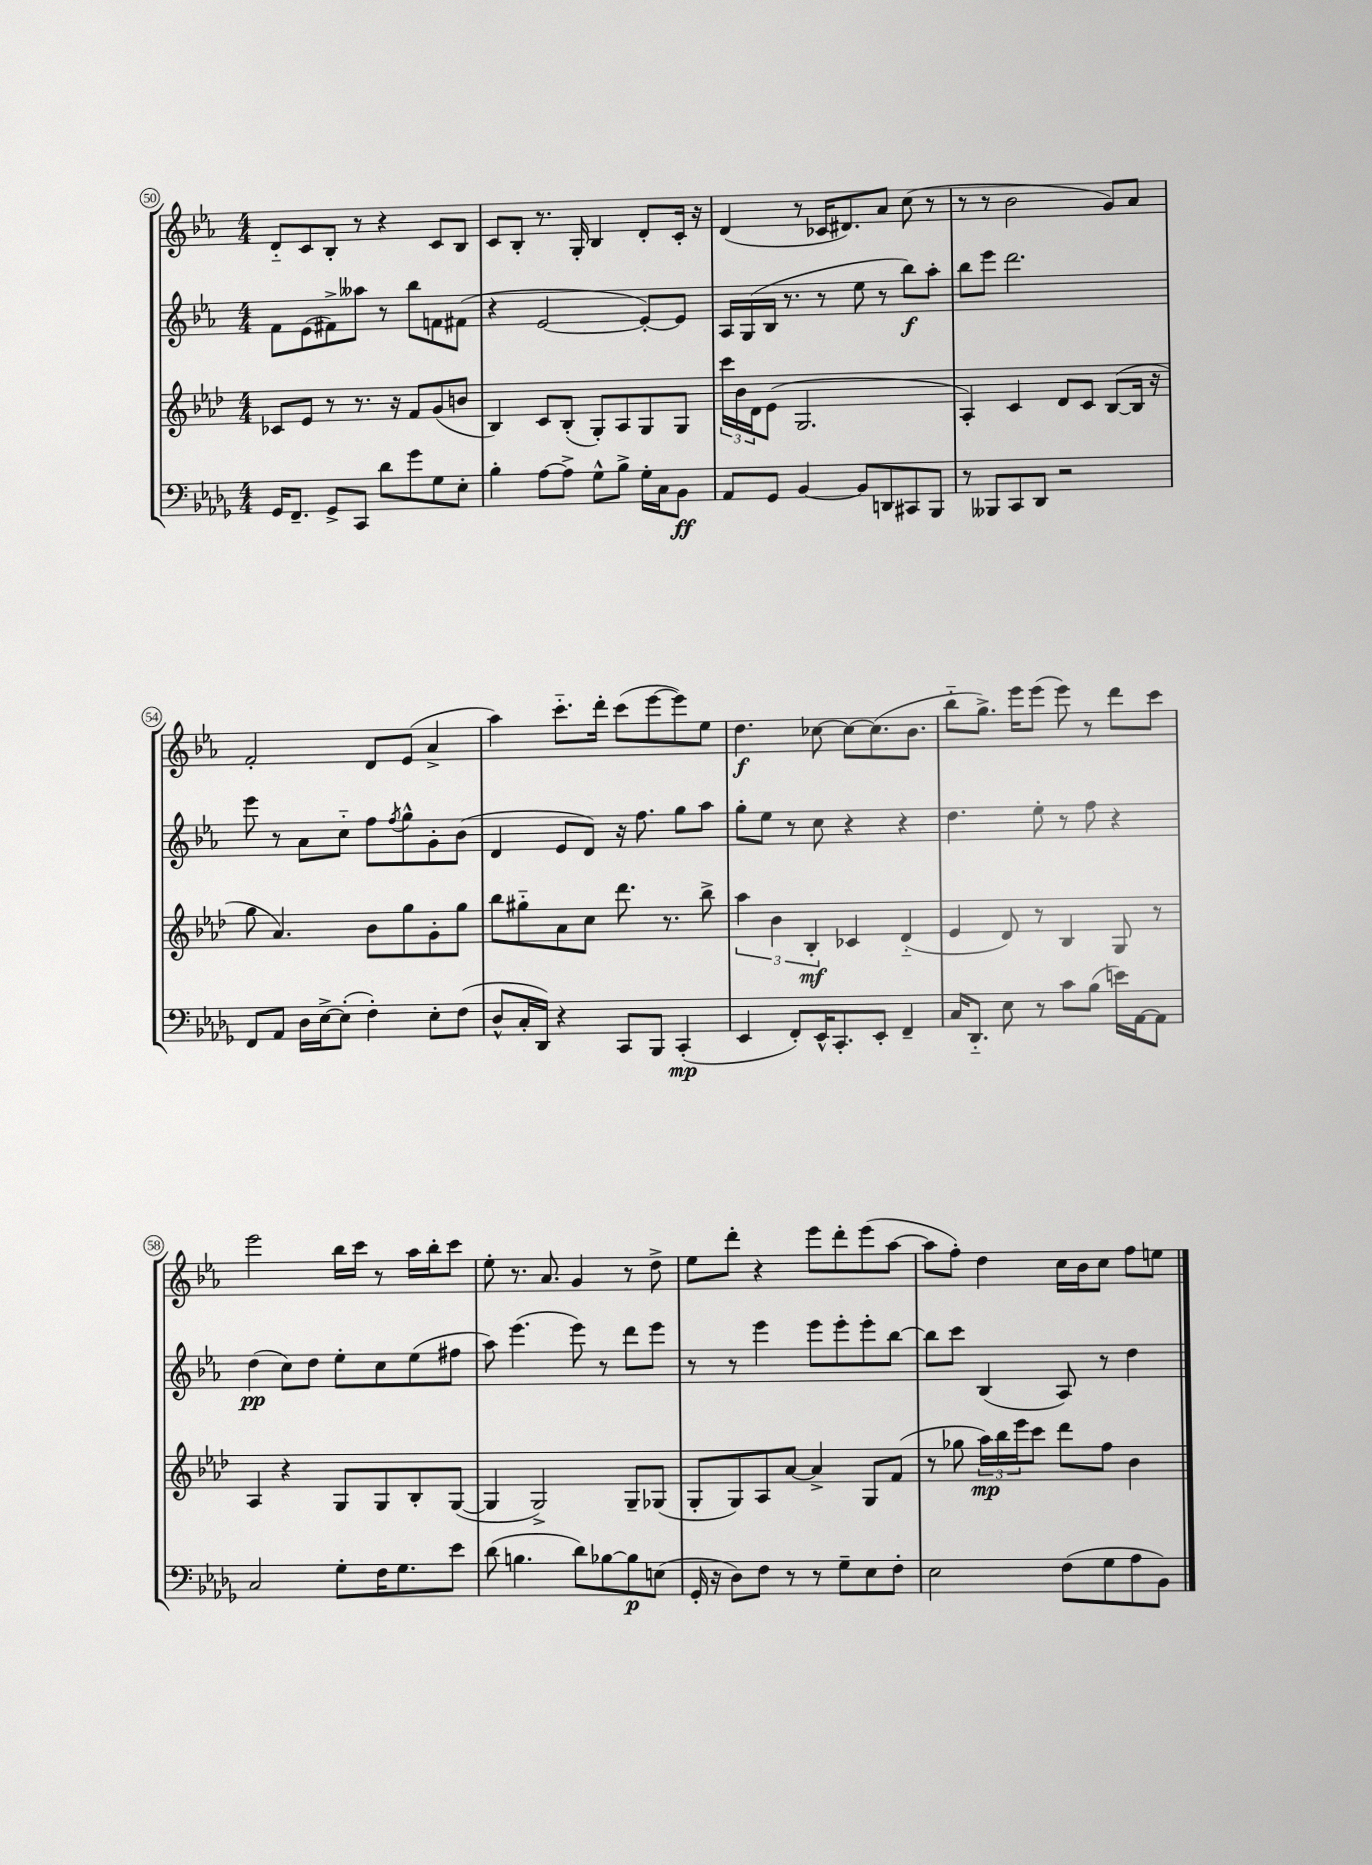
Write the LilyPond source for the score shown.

<<
\new StaffGroup <<
\new Staff = "s0" {
    \clef treble \key ees \major \numericTimeSignature \time 4/4
    d'8-_ c'8 bes8-. r8 r4 c'8 bes8 |
    c'8 bes8-. r8. g16-. bes4 d'8-. c'16-. r16 |
    d'4( r8 ces'16 dis'8.) aes'8 c''8( r8 |
    r8 r8 bes'2 g'8) aes'8 |
    f'2-. d'8 ees'8( aes'4-> |
    aes''4) c'''8.-_ d'''16-. c'''8( ees'''8~ ees'''8) ees''8 |
    d''4.\f ces''8~ ces''8~ ces''8.( bes'8. |
    bes''8-_ g''8.->) ees'''16 ees'''8( ees'''8) r8 d'''8 c'''8 |
    ees'''2 bes''16 c'''16 r8 aes''16 bes''16-. c'''8 |
    ees''8-. r8. aes'8. g'4 r8 d''8-> |
    ees''8 d'''8-. r4 ees'''8 d'''8-. ees'''8( aes''8~ |
    aes''8 f''8-.) d''4 c''16 bes'16 c''8 f''8 e''8 \bar "|." |
}
\new Staff = "s1" {
    \clef treble \key ees \major \numericTimeSignature \time 4/4
    f'8 ees'8( fis'8->) aeses''8 r8 bes''8 f'8 fis'8( |
    r4 ees'2~ ees'8~-.) ees'8 |
    aes16 g16( bes16 r8. r8 ees''8 r8 bes''8\f) aes''8-. |
    bes''8 ees'''8 d'''2. |
    ees'''8 r8 aes'8 c''8-_ f''8 \acciaccatura { f''8 } g''8-^ g'8-. bes'8( |
    d'4 ees'8 d'8) r16 f''8. g''8 aes''8 |
    g''8-. ees''8 r8 c''8 r4 r4 |
    d''4. ees''8-. r8 f''8 r4 |
    d''4\pp( c''8) d''8 ees''8-. c''8 ees''8( fis''8 |
    aes''8) ees'''4.( ees'''8) r8 d'''8 ees'''8 |
    r8 r8 ees'''4 ees'''8 ees'''8-. ees'''8-. bes''8~ |
    bes''8 c'''8 bes4( aes8) r8 d''4 \bar "|." |
}
\new Staff = "s2" {
    \clef treble \key aes \major \numericTimeSignature \time 4/4
    ces'8 ees'8 r8 r8. r16 f'8 g'8( b'8 |
    bes4) c'8 bes8-.( g8-.) aes8 g8 g8 |
    \tuplet 3/2 { c'''16 bes'16 des'16 } ees'8( g2. |
    aes4-.) c'4 des'8 c'8 bes8~( bes16 r16 |
    g''8 aes'4.) bes'8 g''8 g'8-. g''8 |
    bes''8 gis''8-_ aes'8 c''8 des'''8. r8. bes''8-> |
    \tuplet 3/2 { aes''4 bes'4 bes4-.\mf } ces'4 des'4-_( |
    ees'4 des'8) r8 bes4 g8 r8 |
    aes4 r4 g8 g8 bes8-. g8~( |
    g4 g2->) g8-- ges8( |
    g8-. g8) aes8 aes'8~ aes'4-> g8 f'8( |
    r8 ges''8 \tuplet 3/2 { aes''16\mp) bes''16 ees'''16 } c'''8 des'''8 f''8 bes'4 \bar "|." |
}
\new Staff = "s3" {
    \clef bass \key des \major \numericTimeSignature \time 4/4
    ges,16 f,8.-- ges,8-> c,8 des'8 ges'8 ges8 ees8-. |
    bes4-. aes8~ aes8-> ges8-^ bes8-> ges16-. c16 bes,8\ff |
    aes,8 ges,8 bes,4~ bes,8 d,8 cis,8 bes,,8 |
    r8 beses,,8 c,8 des,8 r2 |
    f,8 aes,8 des16 ees16~-> ees8-.( f4-.) ees8-. f8( |
    des8-^ c16-. des,16) r4 c,8 bes,,8 c,4-.\mp( |
    ees,4 f,8-.) ees,16-^ c,8.-. ees,8-. f,4-- |
    c16 des,8.-_ ees8 r8 c'8 bes8( e'16) aes,16~ aes,8 |
    c2 ges8-. f16 ges8. ees'8 |
    des'8( b4. des'8) bes8~ bes8\p e8( |
    ges,16-. r16 des8) f8 r8 r8 ges8-- ees8 f8-. |
    ees2 f8( ges8 aes8 bes,8) \bar "|." |
}
>>
>>
\layout { \context { \Score currentBarNumber = #50 \override BarNumber.stencil = #(make-stencil-circler 0.1 0.3 ly:text-interface::print) } }
